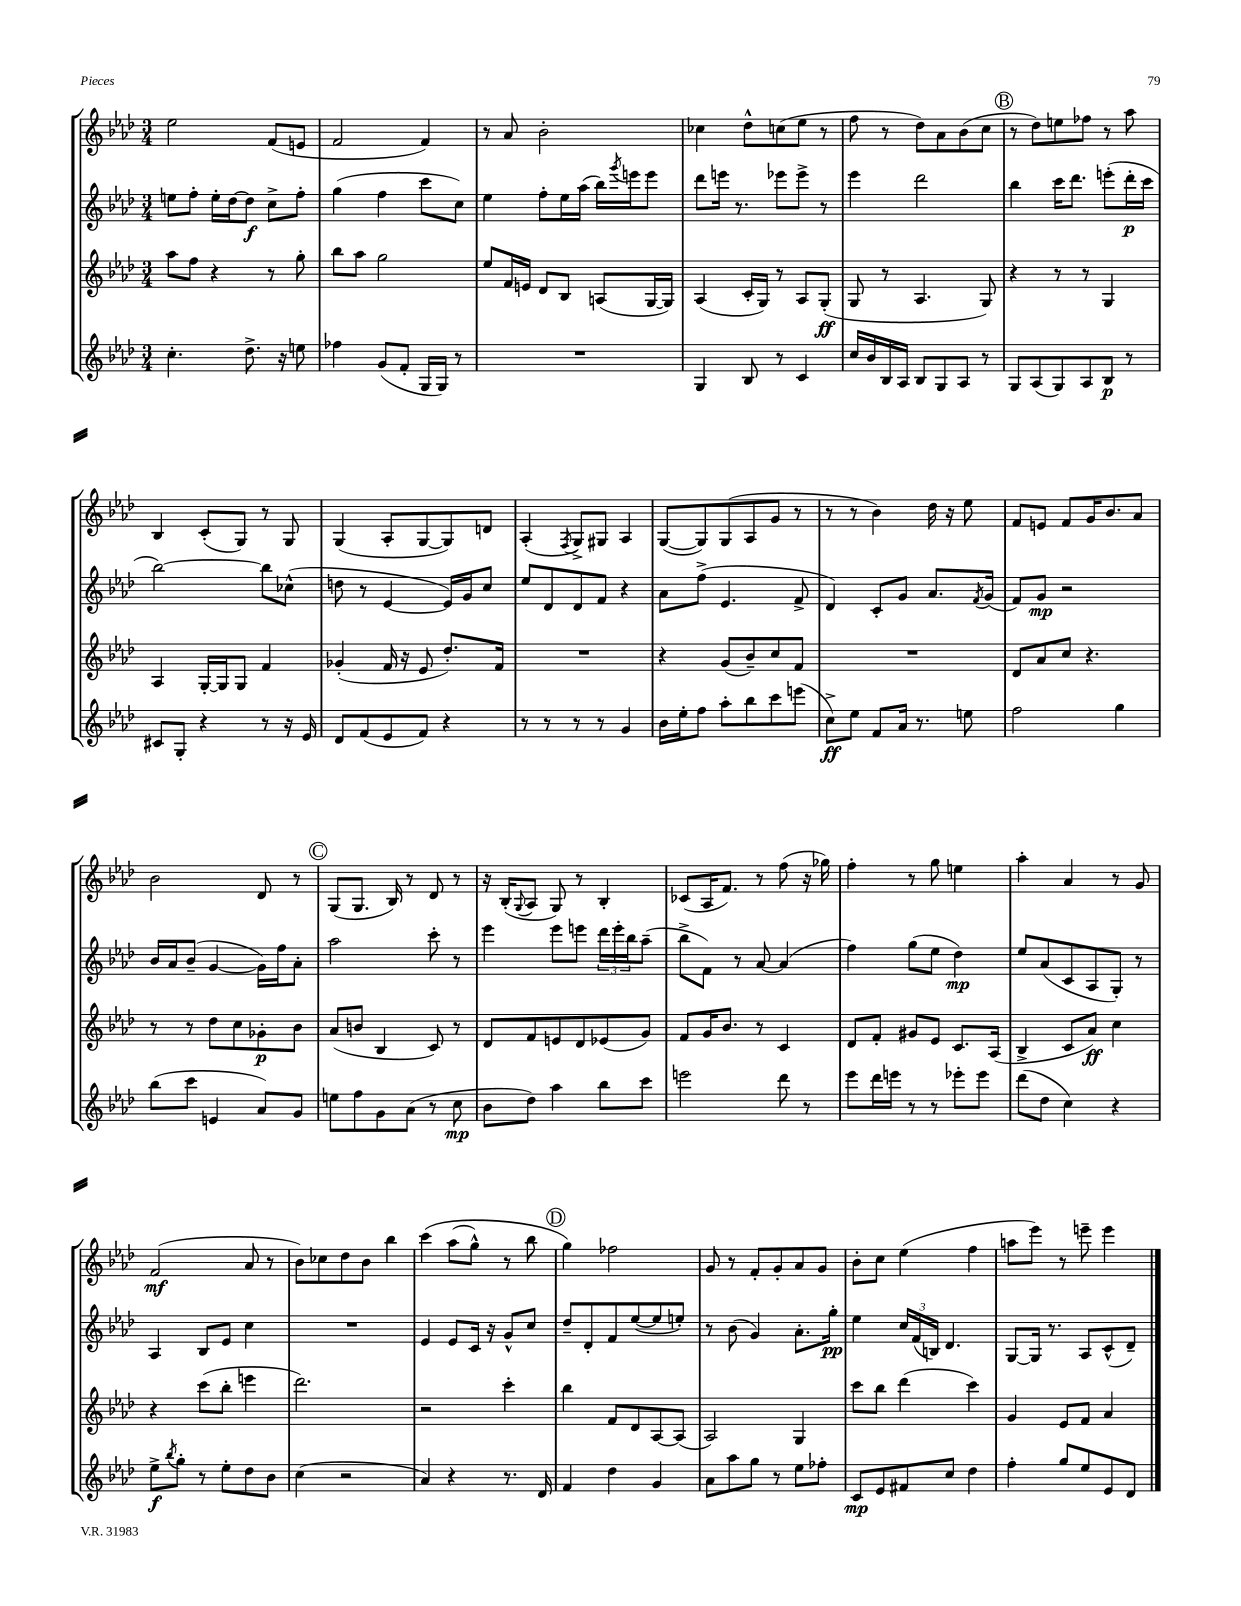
<<
\new StaffGroup <<
\new Staff = "s0" {
    \clef treble \key aes \major \numericTimeSignature \time 3/4
    ees''2 f'8( e'8 |
    f'2 f'4) |
    r8 aes'8 bes'2-. |
    ces''4 des''8-^ c''8( ees''8 r8 |
    f''8 r8 des''8) aes'8 bes'8( c''8 |
    \mark \markup { \circle "B" } r8 des''8) e''8 fes''8 r8 aes''8 |
    bes4 c'8-.( g8) r8 g8 |
    g4( aes8-. g8~ g8) d'8 |
    aes4-.( \acciaccatura { f8 } g8->) gis8 aes4 |
    g8~( g8) g8( aes8 g'8 r8 |
    r8 r8 bes'4) des''16 r16 ees''8 |
    f'8 e'8 f'8 g'16 bes'8. aes'8 |
    bes'2 des'8 r8 |
    \mark \markup { \circle "C" } g8( g8. bes16) r8 des'8 r8 |
    r16 bes16-.( \appoggiatura { g8 } aes8 g8) r8 bes4-. |
    ces'8( aes16 f'8.) r8 f''8( r16 ges''16) |
    f''4-. r8 g''8 e''4 |
    aes''4-. aes'4 r8 g'8 |
    f'2\mf( aes'8 r8 |
    bes'8) ces''8 des''8 bes'8 bes''4 |
    c'''4\( aes''8( g''8-^) r8 bes''8 |
    \mark \markup { \circle "D" } g''4\) fes''2 |
    g'8 r8 f'8-. g'8-. aes'8 g'8 |
    bes'8-. c''8 ees''4( f''4 |
    a''8 ees'''8) r8 e'''8-- e'''4 \bar "|." |
}
\new Staff = "s1" {
    \clef treble \key aes \major \numericTimeSignature \time 3/4
    e''8 f''8-. e''16-. des''16~ des''8\f c''8-> f''8-. |
    g''4( f''4 c'''8 c''8) |
    ees''4 f''8-. ees''16 aes''16( bes''16) \acciaccatura { g'''8 } e'''16 e'''8 |
    des'''8 e'''16 r8. ees'''8 ees'''8-> r8 |
    ees'''4 des'''2 |
    \mark \markup { \circle "B" } bes''4 c'''16 des'''8. e'''8-.( des'''16-.\p c'''16 |
    bes''2~) bes''8 ces''8-^( |
    d''8 r8 ees'4~ ees'16) g'16 c''8 |
    ees''8 des'8 des'8 f'8 r4 |
    aes'8 f''8->( ees'4. f'8-> |
    des'4) c'8-. g'8 aes'8. \acciaccatura { f'8 } g'16( |
    f'8) g'8\mp r2 |
    bes'16 aes'16 bes'8--( g'4~ g'16) f''16 aes'8-. |
    \mark \markup { \circle "C" } aes''2 c'''8-. r8 |
    ees'''4 ees'''8 e'''8 \tuplet 3/2 { des'''16 e'''16-. bes''16 } aes''8--( |
    bes''8-> f'8) r8 aes'8~ aes'4( |
    f''4) g''8( ees''8 des''4\mp) |
    ees''8 aes'8( c'8 aes8 g8-.) r8 |
    aes4 bes8 ees'8 c''4 |
    R2. |
    ees'4 ees'8 c'16 r16 g'8-^ c''8 |
    \mark \markup { \circle "D" } des''8-- des'8-. f'8 ees''8~( ees''8 e''8-.) |
    r8 bes'8( g'4) aes'8.-. g''16-.\pp |
    ees''4 \tuplet 3/2 { c''16 f'16( b16) } des'4. |
    g8~ g16 r8. aes8 c'8-^( des'8--) \bar "|." |
}
\new Staff = "s2" {
    \clef treble \key aes \major \numericTimeSignature \time 3/4
    aes''8 f''8 r4 r8 g''8-. |
    bes''8 aes''8 g''2 |
    ees''8 f'16 e'16 des'8 bes8 a8( g16~ g16) |
    aes4( c'16-. g16) r8 aes8 g8-.\ff( |
    g8 r8 aes4. g8) |
    \mark \markup { \circle "B" } r4 r8 r8 g4 |
    aes4 g16~-. g16 g8 f'4 |
    ges'4-.( f'16 r16 ees'8 des''8.-.) f'16 |
    R2. |
    r4 g'8( bes'8--) c''8 f'8 |
    R2. |
    des'8 aes'8 c''8 r4. |
    r8 r8 des''8 c''8 ges'8-.\p bes'8 |
    \mark \markup { \circle "C" } aes'8( b'8 bes4 c'8) r8 |
    des'8 f'8 e'8 des'8 ees'8( g'8) |
    f'8 g'16 bes'8. r8 c'4 |
    des'8 f'8-. gis'8 ees'8 c'8. aes16( |
    bes4-> c'8 aes'8\ff) c''4 |
    r4 c'''8( bes''8-. e'''4 |
    des'''2.) |
    r2 c'''4-. |
    \mark \markup { \circle "D" } bes''4 f'8 des'8 aes8~ aes8( |
    aes2) g4 |
    c'''8 bes''8 des'''4( c'''4) |
    g'4 ees'8 f'8 aes'4 \bar "|." |
}
\new Staff = "s3" {
    \clef treble \key aes \major \numericTimeSignature \time 3/4
    c''4.-. des''8.-> r16 e''8 |
    fes''4 g'8( f'8-. g16 g16) r8 |
    R2. |
    g4 bes8 r8 c'4 |
    c''16 bes'16 bes16 aes16 bes8 g8 aes8 r8 |
    \mark \markup { \circle "B" } g8 aes8( g8) aes8 bes8\p r8 |
    cis'8 g8-. r4 r8 r16 ees'16 |
    des'8 f'8( ees'8 f'8) r4 |
    r8 r8 r8 r8 g'4 |
    bes'16 ees''16-. f''8 aes''8-. bes''8 c'''8 e'''8( |
    c''8->\ff) ees''8 f'8 aes'16 r8. e''8 |
    f''2 g''4 |
    bes''8( c'''8 e'4 aes'8) g'8 |
    \mark \markup { \circle "C" } e''8 f''8 g'8 aes'8( r8 c''8\mp |
    bes'8 des''8) aes''4 bes''8 c'''8 |
    e'''2 des'''8 r8 |
    ees'''8 des'''16 e'''16 r8 r8 ees'''8-. ees'''8 |
    des'''8( des''8 c''4) r4 |
    ees''8->\f \acciaccatura { bes''8 } g''8-. r8 ees''8-. des''8 bes'8 |
    c''4( r2 |
    aes'4) r4 r8. des'16 |
    \mark \markup { \circle "D" } f'4 des''4 g'4 |
    aes'8 aes''8 g''8 r8 ees''8 fes''8-. |
    c'8\mp ees'8 fis'8 c''8 des''4 |
    f''4-. g''8 ees''8 ees'8 des'8 \bar "|." |
}
>>
>>
\layout { \context { \Score \remove "Bar_number_engraver" } }
